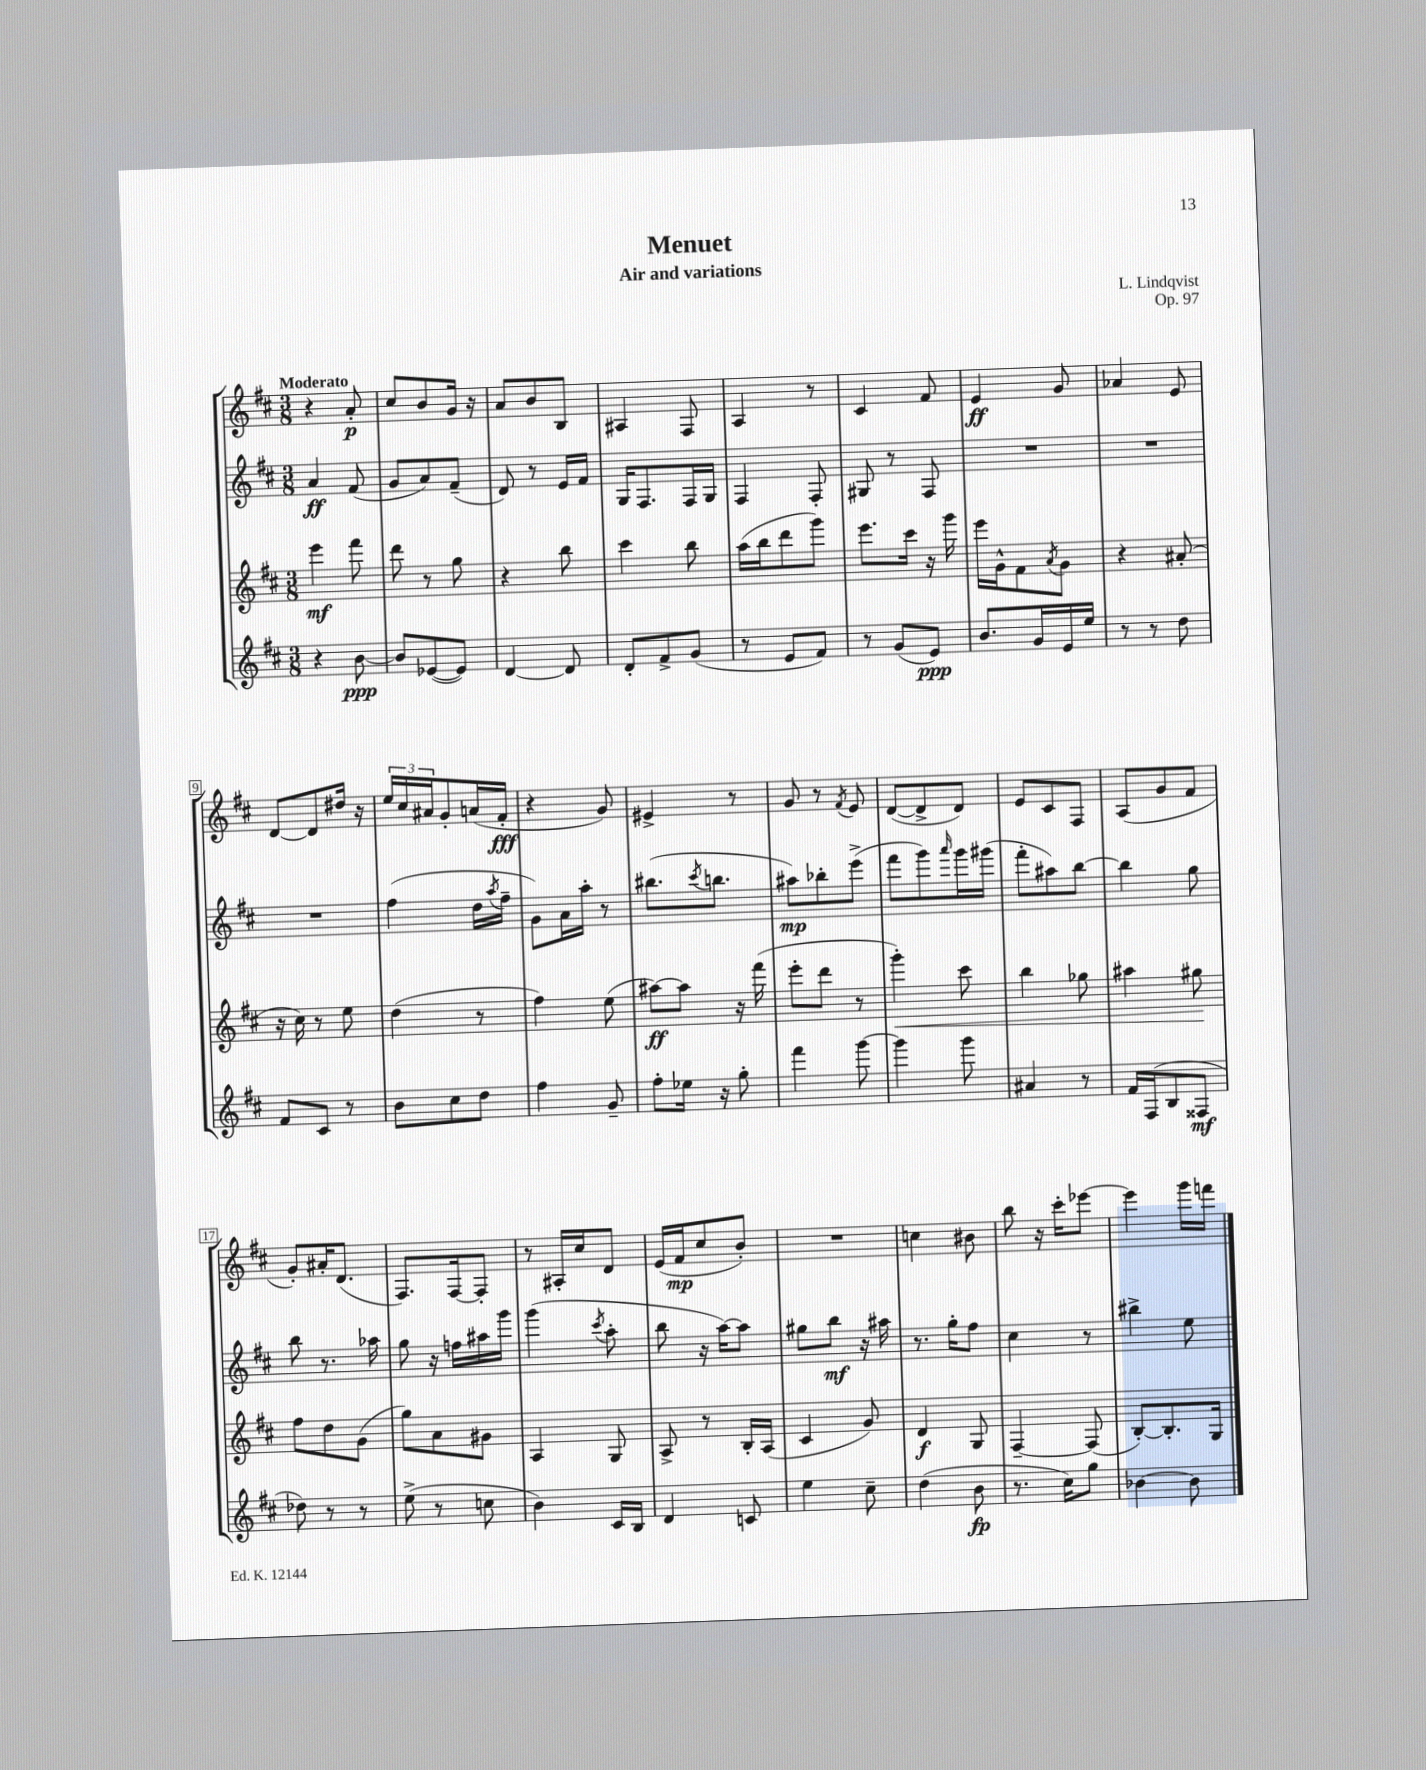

**kern	**dynam	**kern	**dynam	**kern	**dynam	**kern	**dynam
*part4	*part4	*part3	*part3	*part2	*part2	*part1	*part1
*staff4	*staff4	*staff3	*staff3	*staff2	*staff2	*staff1	*staff1
*clefG2	*	*clefG2	*	*clefG2	*	*clefG2	*
*k[f#c#]	*	*k[f#c#]	*	*k[f#c#]	*	*k[f#c#]	*
*M3/8	*	*M3/8	*	*M3/8	*	*M3/8	*
=1	=1	=1	=1	=1	=1	=1	=1
!	!	!	!	!	!	!LO:TX:a:B:t=Moderato	!
4r	.	4eee\	mf	4a/	ff	4r	.
[8b\	ppp	8fff#\	.	(8f#/	.	8a'/	p
=2	=2	=2	=2	=2	=2	=2	=2
8b/L]	.	8ddd\	.	8g/L	.	8cc#/L	.
([8e-X/	.	8r	.	8a/)	.	8b/	.
8e-/J])	.	8gg\	.	(8f#~/J	.	16g/Jk	.
.	.	.	.	.	.	16r	.
=3	=3	=3	=3	=3	=3	=3	=3
[4d/	.	4r	.	8d/)	.	8a/L	.
.	.	.	.	8r	.	8b/	.
8d/]	.	8bb\	.	16e/LL	.	8B/J	.
.	.	.	.	16f#/JJ	.	.	.
=4	=4	=4	=4	=4	=4	=4	=4
8d'/L	.	4ccc#\	.	16G/KL	.	4A#X/	.
.	.	.	.	8.F#/	.	.	.
8f#^/	.	.	.	.	.	.	.
(8g/J	.	8bb\	.	16F#/L	.	8F#/	.
.	.	.	.	16G/JJ	.	.	.
=5	=5	=5	=5	=5	=5	=5	=5
8r	.	(16aa\LL	.	4F#/	.	4A/	.
.	.	16bb\J	.	.	.	.	.
8e/L	.	8ddd\	.	.	.	.	.
8f#/J)	.	8ggg\J)	.	8F#'/	.	8r	.
=6	=6	=6	=6	=6	=6	=6	=6
8r	.	8.eee\L	.	8G#X/	.	4c#/	.
(8g/L	.	.	.	8r	.	.	.
.	.	16ccc#\Jk	.	.	.	.	.
8e/J)	ppp	16r	.	8F#/	.	8f#/	.
.	.	16ggg\	.	.	.	.	.
=7	=7	=7	=7	=7	=7	=7	=7
8.b/L	.	16eee\LL	.	4.r	.	4e/	ff
.	.	16g^^\J	.	.	.	.	.
.	.	8f#\	.	.	.	.	.
16g/L	.	.	.	.	.	.	.
.	.	8qa/	.	.	.	.	.
16e/	.	8g\J	.	.	.	8g/	.
16ee/JJ	.	.	.	.	.	.	.
=8	=8	=8	=8	=8	=8	=8	=8
8r	.	4r	.	4.r	.	4a-X/	.
8r	.	.	.	.	.	.	.
8dd\	.	(8a#X'/	.	.	.	8e/	.
!!LO:LB:g=z
=9	=9	=9	=9	=9	=9	=9	=9
8f#/L	.	16r	.	4.r	.	[8d/L	.
.	.	16cc#\)	.	.	.	.	.
8c#/J	.	8r	.	.	.	8d/]	.
8r	.	8ee\	.	.	.	16dd#X/Jk	.
.	.	.	.	.	.	16r	.
=10	=10	=10	=10	=10	=10	=10	=10
8b\L	.	(4dd\	.	(4ff#\	.	24ee/LL	.
.	.	.	.	.	.	24cc#/	.
.	.	.	.	.	.	24a#X/J	.
8cc#\	.	.	.	.	.	8g'/	.
8dd\J	.	8r	.	16dd\LL	.	(16an/L	.
.	.	.	.	8qaa/	.	.	.
.	.	.	.	16ff#~\JJ	.	16f#'/JJ	fff
=11	=11	=11	=11	=11	=11	=11	=11
4ff#\	.	4ff#\)	.	8g\L)	.	4r	.
.	.	.	.	16a\L	.	.	.
.	.	.	.	16aa'\JJ	.	.	.
8g~/	.	(8ee\	.	8r	.	8g/)	.
=12	=12	=12	=12	=12	=12	=12	=12
8ff#'\L	.	[8aa#X\L)	ff	(8.bb#X\L	.	4e#X^/	.
16ee-X\Jk	.	8aa#\J]	.	.	.	.	.
.	.	.	.	8qccc#/	.	.	.
16r	.	.	.	8.bbn\J	.	.	.
8gg'\	.	16r	.	.	.	8r	.
.	.	(16fff#\	.	.	.	.	.
=13	=13	=13	=13	=13	=13	=13	=13
4fff#\	.	8eee'\L	.	8aa#X\L)	mp	8g/	.
.	.	8ddd\J	.	8bb-X'\	.	8r	.
.	.	.	.	.	.	8qf#/	.
[8ggg\	.	8r	.	(8eee^\J	.	8e/	.
=14	=14	=14	=14	=14	=14	=14	=14
!	!	!	!LO:HP:b	!	!	!	!
4ggg\]	.	4ggg'\)	<	8fff#\L	.	([8d/L	.
.	.	.	.	8ggg\)	.	8d^/]	.
.	.	.	.	16qqaaa/	.	.	.
8ggg\	.	8ccc#\	.	16ggg\L	.	8d/J)	.
.	.	.	.	(16ggg#X\JJ	.	.	.
=15	=15	=15	=15	=15	=15	=15	=15
4a#X/	.	4bb\	.	8fff#'\L	.	8e/L	.
.	.	.	.	8aa#X\)	.	8c#/	.
8r	.	8gg-X\	.	[8bb\J	.	8F#/J	.
=16	=16	=16	=16	=16	=16	=16	=16
16f#/LL	.	4aa#X\	.	4bb\]	.	(8A/L	.
(16F#/J	.	.	.	.	.	.	.
8B/	.	.	.	.	.	8g/	.
8F##X/J	mf	8gg#X\	.	8gg\	.	8f#/J	.
.	.	.	[	.	.	.	.
!!LO:LB:g=z
=17	=17	=17	=17	=17	=17	=17	=17
8dd-X\)	.	8ff#\L	.	8bb\	.	8g'/L)	.
8r	.	8dd\	.	8.r	.	16a#X'/K	.
.	.	.	.	.	.	(8.d/J	.
8r	.	(8g\J	.	.	.	.	.
.	.	.	.	16aa-X\	.	.	.
=18	=18	=18	=18	=18	=18	=18	=18
(8ee^\	.	8gg\L)	.	8gg\	.	8.F#/L)	.
8r	.	8a\	.	16r	.	.	.
.	.	.	.	16ffn\LL	.	[16F#/k	.
8ccn\	.	8g#X\J	.	16aa#X\	.	8F#'/J]	.
.	.	.	.	16ggg\JJ	.	.	.
=19	=19	=19	=19	=19	=19	=19	=19
4b\)	.	4A/	.	(4ggg\	.	8r	.
.	.	.	.	.	.	16A#X'/LL	.
.	.	.	.	.	.	16cc#/J	.
.	.	.	.	8qccc#/	.	.	.
16c#/LL	.	8G/	.	8aa'\	.	8d/J	.
16B/JJ	.	.	.	.	.	.	.
=20	=20	=20	=20	=20	=20	=20	=20
4d/	.	8A^/	.	8bb\	.	(16e/LL	.
.	.	.	.	.	.	16f#/J	mp
.	.	8r	.	16r	.	8cc#/	.
.	.	.	.	[16aa\KL)	.	.	.
8cn/	.	16B'/LL	.	8aa\J]	.	8b'/J)	.
.	.	(16A/JJ	.	.	.	.	.
=21	=21	=21	=21	=21	=21	=21	=21
4ee\	.	4c#/	.	8gg#X\L	.	4.r	.
.	.	.	.	8bb\J	mf	.	.
8cc#~\	.	8g/)	.	16r	.	.	.
.	.	.	.	16aa#X\	.	.	.
=22	=22	=22	=22	=22	=22	=22	=22
(4dd\	.	4d/	f	8.r	.	4ccn\	.
.	.	.	.	16gg'\KL	.	.	.
8b\	fp	8G/	.	8ff#\J	.	8b#X\	.
=23	=23	=23	=23	=23	=23	=23	=23
8.r	.	[4F#~/	.	4cc#\	.	8bb\	.
.	.	.	.	.	.	16r	.
16cc#\KL)	.	.	.	.	.	16ccc#'\KL	.
8gg\J	.	(8F#/]	.	8r	.	[8eee-X\J	.
=24	=24	=24	=24	=24	=24	=24	=24
[4b-X\	.	[8B'/L)	.	4bb#X^\	.	4eee-\]	.
.	.	8.B'/]	.	.	.	.	.
8b-\]	.	.	.	8ee\	.	16ggg\LL	.
.	.	16G/Jk	.	.	.	16fffn\JJ	.
==	==	==	==	==	==	==	==
*-	*-	*-	*-	*-	*-	*-	*-
